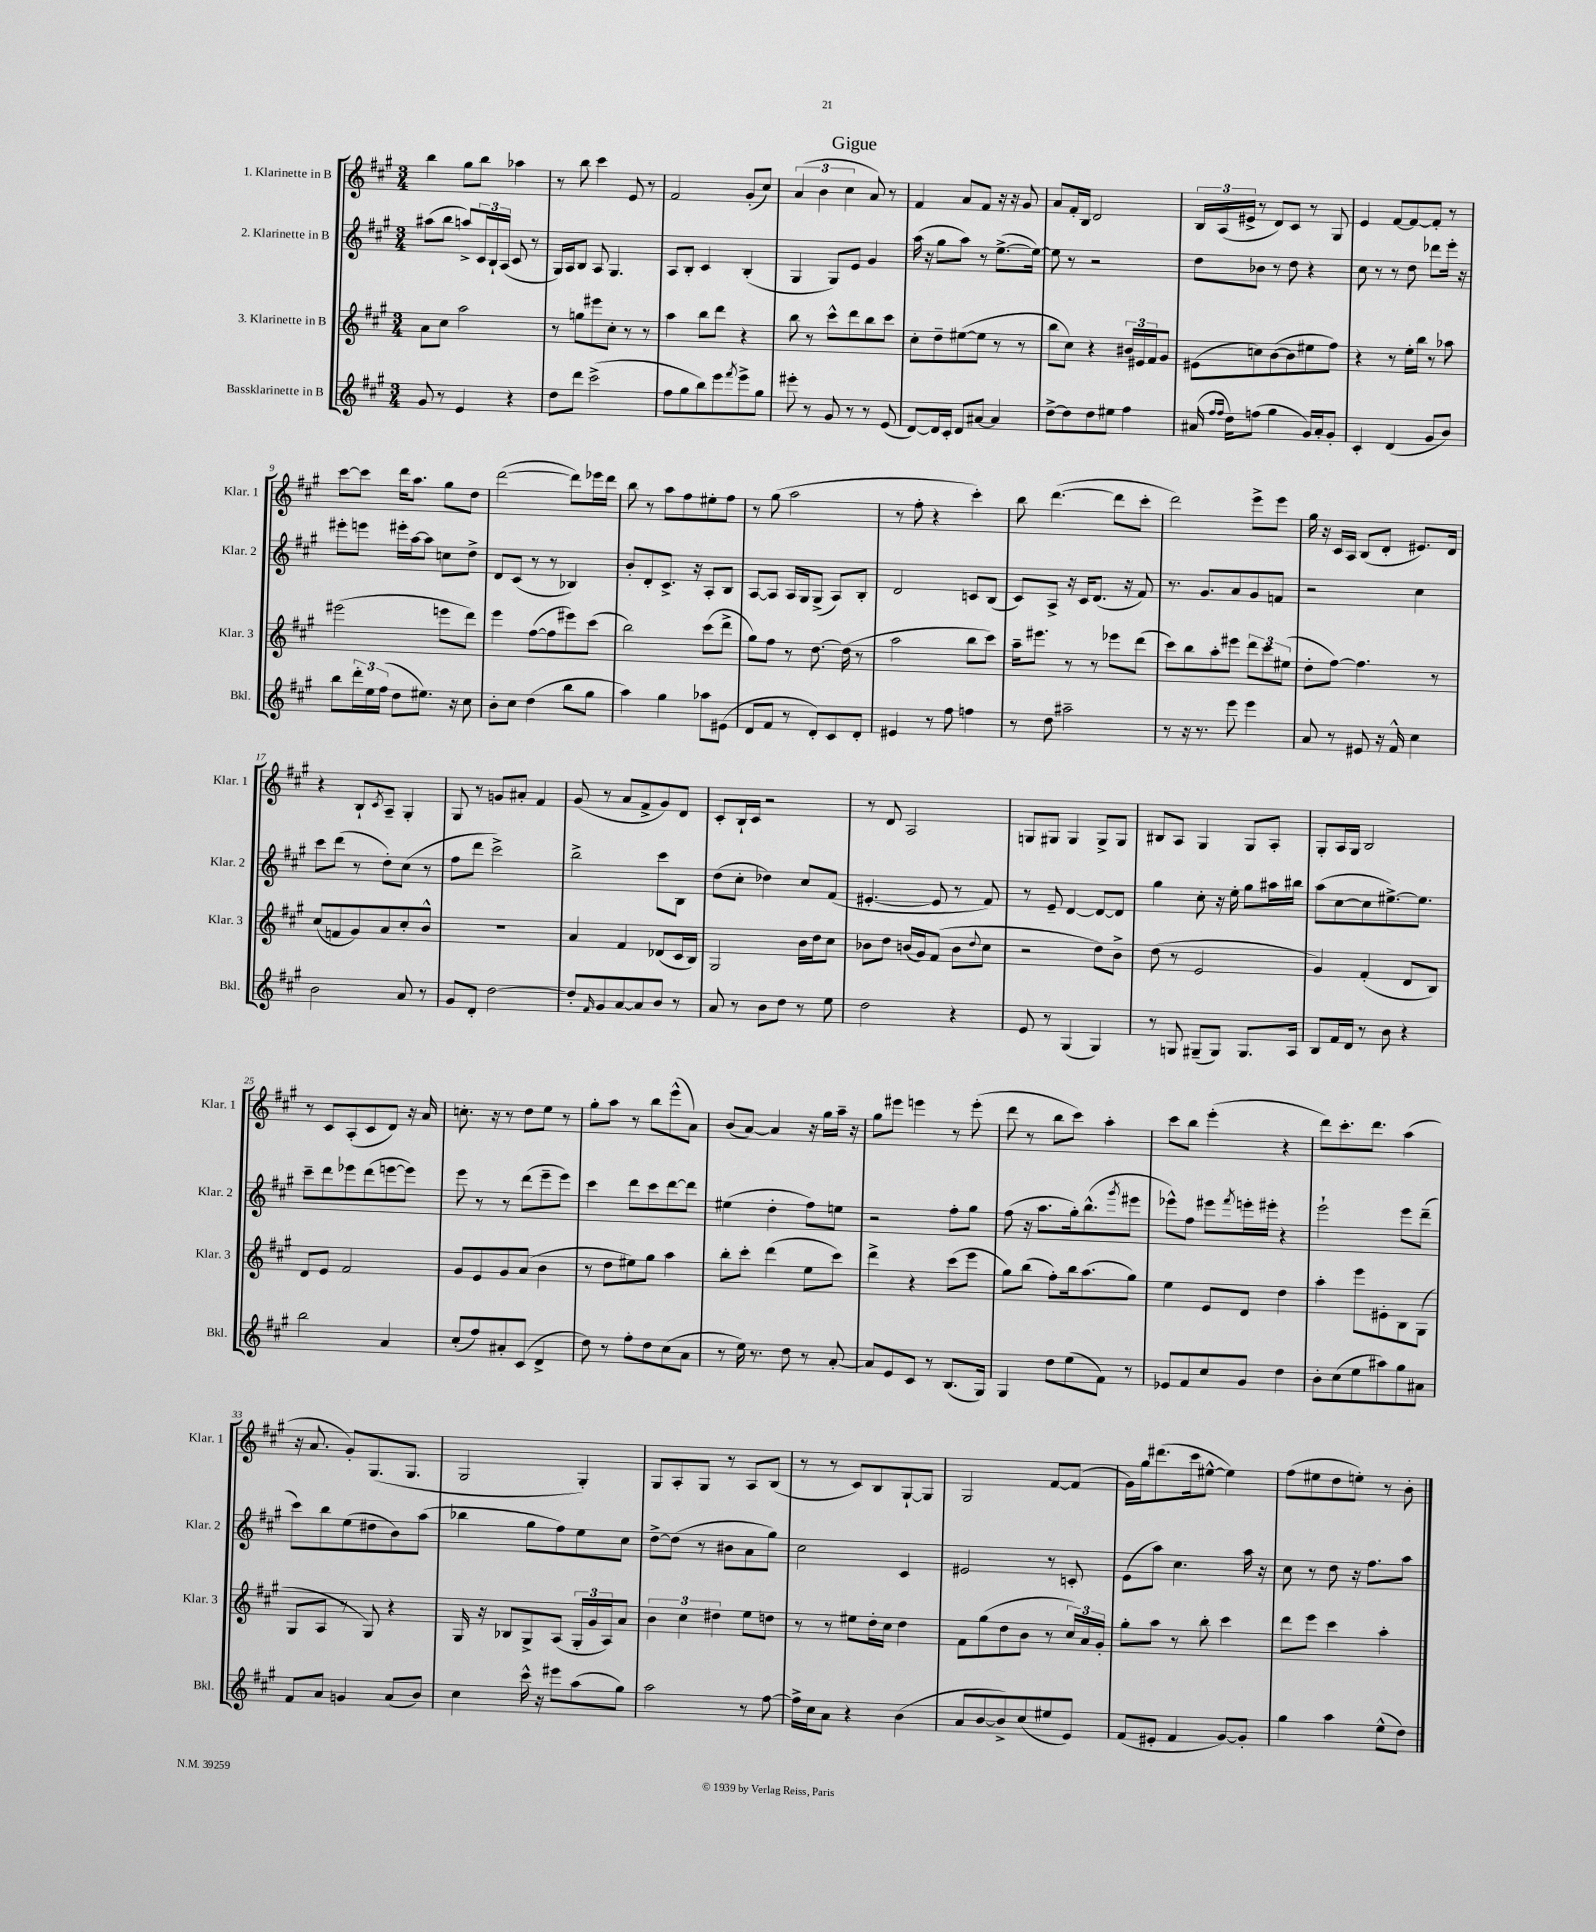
\header { title = "Gigue" }
<<
\new StaffGroup <<
\new Staff = "s0" \with { instrumentName = "1. Klarinette in B" shortInstrumentName = "Klar. 1" } {
    \clef treble \key a \major \numericTimeSignature \time 3/4
    b''4 gis''8 b''8 aes''4 |
    r8 b''8 cis'''4 e'8 r8 |
    fis'2 gis'8-.( cis''8) |
    \tuplet 3/2 { a'4( b'4 cis''4 } a'8) r8 |
    fis'4 a'8 fis'8 r16 r16 gis'8 |
    a'8 fis'16-. b16 d'2 |
    \tuplet 3/2 { b16 a16( eis'16-> } r8 d'8) cis'8 r8 gis8 |
    e'4 fis'8~ fis'8~ fis'8-. r8 |
    cis'''8~ cis'''8 d'''16 a''8. gis''8 d''8 |
    d'''2~( d'''8) ees'''16 d'''16 |
    b''8 r8 a''8 fis''8 eis''8-. fis''8 |
    r8 gis''8( a''2 |
    r8 fis''8-. r4 cis'''4-.) |
    b''8 d'''4.~( d'''8 cis'''8-. |
    d'''2) e'''8-> e'''8 |
    gis''16 r16 cis'16 a16 b8( d'8-. eis'8.) d'16 |
    r4 b8-! \acciaccatura { cis'8 } a8-- gis4-. |
    gis8 r8 g'8 ais'8-. fis'4 |
    gis'8( r8 a'8 fis'8-> gis'8) d'8 |
    cis'8-. b16-! cis'16 r2 |
    r8 d'8 a2 |
    g8 gis8 gis4 gis8-> gis8 |
    bis8 a8 gis4 gis8 a8-. |
    gis8-. a16 gis16 b2 |
    r8 cis'8 a8-.( cis'8 d'8) r16 a'16 |
    c''8.-. r16 r8 d''8 e''8 r8 |
    gis''8-. a''8 r8 b''8 e'''8-^( a'8) |
    b'8( a'8~) a'4 r16 gis''16 a''16-- r16 |
    gis''8 eis'''8 e'''4 r8 e'''8-.( |
    d'''8 r8 b''8 cis'''8) a''4-. |
    cis'''8 b''8 e'''4-.( r4 |
    d'''8) cis'''8.-. d'''8. a''4( |
    r16 a'8. gis'8-.) gis8.( gis8. |
    gis2 gis4-.) |
    gis8 a8-. gis8 r8 a8 b8( |
    r8 r8 cis'8) b8 gis8~-! gis8 |
    gis2 fis'8~ fis'8( |
    gis'16) gis''16 dis'''8.( cis'''16 eis''8~-^ eis''4) |
    fis''8( eis''8 d''8 e''8-.) r8 b'8-. \bar "|." |
}
\new Staff = "s1" \with { instrumentName = "2. Klarinette in B" shortInstrumentName = "Klar. 2" } {
    \clef treble \key a \major \numericTimeSignature \time 3/4
    ais''8( b''8 a''8->) \tuplet 3/2 { cis'16 b16-! a16( } cis'8 r8 |
    gis16) a16 b8 a8 gis4. |
    a8 b8-. cis'4 b4-.( |
    gis4 gis8) e'8 gis'4 |
    a''16( r16 gis''8 a''8) r8 e''8.~->( e''16~) |
    e''8 r8 r2 |
    d''8 bes'8 r8 d''8 r4 |
    cis''8 r8 r8 d''8 des'''8 e'''16-. r16 |
    eis'''8-. e'''8 eis'''16-. a''16~ a''8 c''8 d''8-> |
    d'8 cis'8( r8 r8 bes4) |
    b'8-. d'8-. cis'8.-> r16 a8-. b8 |
    a8~ a8 a16 gis16 gis8->( a8) b8-. |
    d'2 c'8 b8( |
    cis'8) a8-> r16 cis'16 d'8.( r16 fis'8) |
    r8. gis'8. a'8 gis'8 f'8 |
    r2 cis''4 |
    cis'''8 d'''8( r8 d''8-.) cis''8( r8 |
    fis''8 d'''8 cis'''2->) |
    b''2-> cis'''8 b8 |
    d''8( cis''8-. des''4) cis''8 fis'8( |
    eis'4.~-. eis'8 r8 fis'8) |
    r8 e'8-- d'4~ d'8~ d'8 |
    gis''4 cis''8-. r16 e''16-. gis''8 ais''16 bis''16 |
    a''8( cis''8~ cis''8 eis''8.~->) eis''8. |
    cis'''8-- d'''8 ees'''8 d'''8( e'''8~ e'''8) |
    e'''8 r8 r8 d'''8( e'''8-- e'''8) |
    cis'''4 d'''8 cis'''8 d'''8~ d'''8 |
    eis''4( d''4-. fis''8) e''8 |
    r2 fis''8-. gis''8 |
    fis''8( r16 a''8. gis''16-.) b''8.-^( \acciaccatura { gis'''8 } eis'''8 |
    ees'''8-^) fis''8 eis'''8 \acciaccatura { fis'''8 } e'''16-. eis'''16-. r4 |
    e'''2-! e'''8 d'''8--( |
    cis'''8) b''8 e''8( dis''8 b'8) a''8( |
    bes''4 gis''8 fis''8) e''8 cis''8 |
    d''8~-> d''8( r8 bis'8 a'8 gis''8) |
    cis''2 cis'4 |
    eis'2 r8 c'8-. |
    e'8( a''8) cis''4. a''16 r16 |
    cis''8 r8 d''8 r16 fis''8. a''8 \bar "|." |
}
\new Staff = "s2" \with { instrumentName = "3. Klarinette in B" shortInstrumentName = "Klar. 3" } {
    \clef treble \key a \major \numericTimeSignature \time 3/4
    a'8 cis''8 a''2 |
    r8 g''8 eis'''8 cis''8-. r8 r8 |
    a''4 b''8 d'''8 r4 |
    b''8 r8 cis'''8-^ d'''8 b''8 cis'''8 |
    cis''8-. d''8-- eis''8~( eis''8 r8 r8 |
    b''8 cis''8) r4 \tuplet 3/2 { bis'16 eis'16 fis'16 } gis'8 |
    eis'8( c''8) b'8~( b'8 eis''8 fis''8) |
    r4 r8 e''16-. b''16 r8 aes''8 |
    eis'''2( e'''8 d'''8) |
    e'''4 fis''8~( fis''8 eis'''8) cis'''8( |
    b''2) cis'''8( d'''8-> |
    gis''8) fis''8 r8 d''8.~ d''16( r8 |
    a''2 b''8 cis'''8) |
    a''16-- eis'''8. r8 r8 ees'''8 d'''8( |
    cis'''8) b''8 a''8-. eis'''8 \tuplet 3/2 { d'''8 cis'''8 eis''8( } |
    d''8-. fis''8~) fis''4. r8 |
    cis''8( f'8 gis'8) a'8 cis''8-. b'8-^ |
    R2. |
    a'4 fis'4 des'8( cis'16 b16) |
    gis2 b'16 d''16 cis''8 |
    bes'8 d''8 b'16( gis'16) fis'8( b'8 \appoggiatura { d''8 } cis''8 |
    r2 d''8) b'8-> |
    d''8( r8 e'2 |
    gis'4) fis'4-.( d'8 b8) |
    d'8 e'8 fis'2 |
    gis'8 e'8 gis'8 a'8( b'4 |
    r8 d''8 eis''8) gis''8 a''4 |
    b''8-. cis'''8-. d'''4( e''8 cis'''8) |
    d'''4-> r4 cis'''8( e'''8 |
    gis''8) b''8( fis''8-.) b''16 a''8.( gis''8) |
    e''4 e'8 d'8 d''4 |
    a''4-. e'''8 eis'8-. b8 gis8( |
    gis8 a8 r8 gis8) r4 |
    gis16 r16 bes8 gis8-> a8( \tuplet 3/2 { gis16-. gis'16 a16) } a'8 |
    \tuplet 3/2 { b'4 cis''4 dis''4 } e''8 d''8 |
    r8 r8 eis''8 d''16-. cis''16 d''4 |
    fis'8 gis''8( d''8 b'8 r8 \tuplet 3/2 { cis''16) a'16 gis'16-. } |
    gis''8-. a''8 r8 b''8-. cis'''4 |
    d'''8 e'''8 cis'''4 a''4-. \bar "|." |
}
\new Staff = "s3" \with { instrumentName = "Bassklarinette in B" shortInstrumentName = "Bkl." } {
    \clef treble \key a \major \numericTimeSignature \time 3/4
    gis'8 r8 e'4 r4 |
    d''8 d'''8 cis'''2->( |
    fis''8 gis''8 b''8) e'''8 \acciaccatura { fis'''8 } e'''8-> gis''8 |
    eis'''8-. r8 gis'8 r8 r8 e'8( |
    d'8~) d'16 cis'16-. d'8 ais'8~ ais'4 |
    d''8~-> d''8 d''8 eis''8 fis''4 |
    ais'16( \grace { fis''16 fis''16 } d''16) f''8( gis''4 gis'16) ais'16-. gis'8-. |
    cis'4-. d'4( gis'8 b'8) |
    b''8 \tuplet 3/2 { d'''16-. e''16 fis''16( } d''8 eis''8.) r16 cis''8 |
    b'8-. cis''8 d''4( b''8 gis''8 |
    a''4) gis''4 aes''8 eis'8( |
    d'8 fis'8 r8 d'8-.) cis'8 d'8-. |
    eis'4 r8 fis''8 f''4 |
    r8 d''8 ais''2-- |
    r8 r16 r8. e'''8 e'''4 |
    a'8 r8 eis'8 r16 fis'16-^ cis''4 |
    b'2 a'8 r8 |
    gis'8 d'8-. d''2~ |
    d''8-. \grace { fis'16 } gis'8 a'8~ a'8 b'8 r8 |
    a'8 r8 b'8 d''8 r8 e''8 |
    d''2 r4 |
    e'8 r8 gis4( gis4) |
    r8 g8 gis8--( gis8) gis8. a16 |
    b8 fis'16 d'16 r8 b'8 r4 |
    b''2 a'4 |
    cis''8-.( fis''8) ais'8-. cis'8( d'4-> |
    d''8) r8 fis''8-. d''8 cis''8( a'8 |
    r8 e''16) r8. d''8 r8 a'8~-. |
    a'8 e'8 cis'8 r8 b8.( gis16) |
    gis4 d''8 e''8( fis'8) r8 |
    ees'8 fis'8 cis''8 gis'8 d''4 |
    b'8-. cis''8( e''8 ais''8) gis''8 ais'8 |
    fis'8 a'8 g'4 a'8( b'8) |
    cis''4 cis'''16-^ r16 eis'''8 a''8( gis''8) |
    a''2 r8 fis''8~ |
    fis''16-> cis''16 a'8 r4 b'4( |
    a'8 b'8~ b'8->) cis''8( eis''8 e'8) |
    fis'8( eis'8-. fis'4 gis'8~) gis'8-. |
    gis''4 a''4 e''8-^( d''8) \bar "|." |
}
>>
>>
